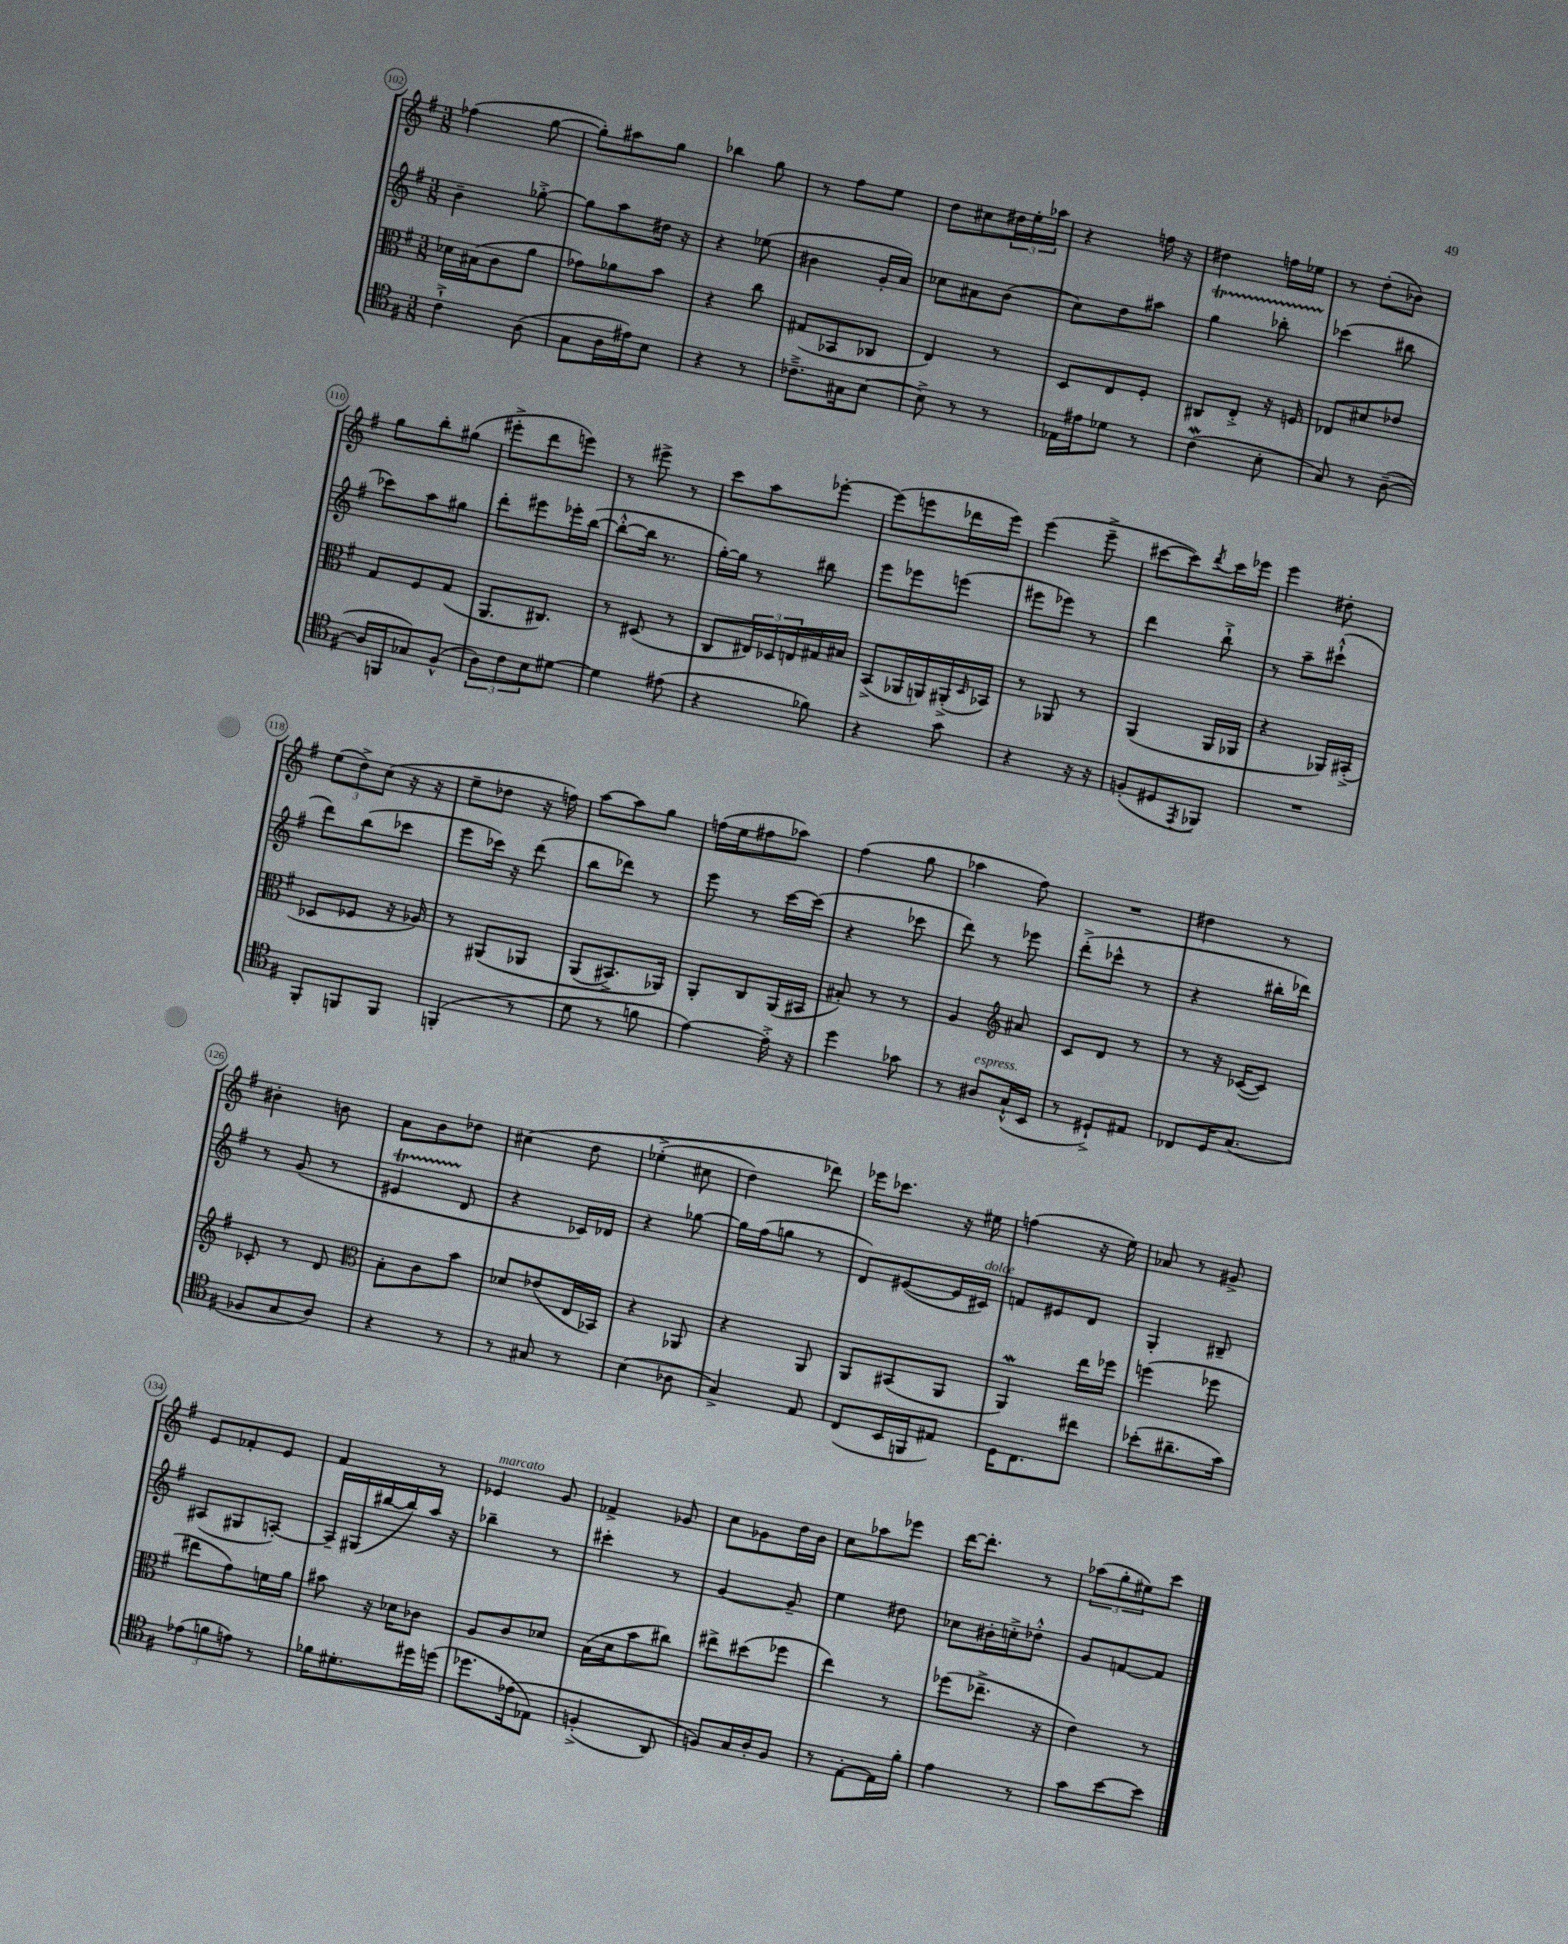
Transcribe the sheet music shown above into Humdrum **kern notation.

**kern	**kern	**kern	**kern
*part4	*part3	*part2	*part1
*staff4	*staff3	*staff2	*staff1
*clefC4	*clefC3	*clefG2	*clefG2
*k[f#]	*k[f#]	*k[f#]	*k[f#]
*M3/8	*M3/8	*M3/8	*M3/8
=102	=102	=102	=102
4c`^\	16d-X\LL	4b~\	(4ff-X\
.	(16B#X\J	.	.
.	8c\	.	.
(8A\	8a\J	[8gg-X'^\	[8gg\
=103	=103	=103	=103
8G\L	8g-X\L)	8gg-\L]	8gg'\L])
16A\L	8a-X\	8aa\	8aa#X\
16e#X\J)	.	.	.
8B\J	8b\J	16dd#X\Jk	8gg\J
.	.	16r	.
=104	=104	=104	=104
4r	4r	4r	4bb-X\
8r	8cc\	(8ee-X\	8gg\
=105	=105	=105	=105
8.c-X~^\L	(8G#X/L	4b#X\	8r
.	8BB-X/	.	8ff#\L
16G#X\k	.	.	.
[8B\J	8C-X/J	16g'/LL	8ee\J
.	.	16a/JJ)	.
=106	=106	=106	=106
8B^\]	4E/)	8cc-X\L	8dd\L
8r	.	8a#X\	8cc#X\
8r	8r	(8b\J	24dd#X\L
.	.	.	24ee'\
.	.	.	24aa-X\JJ
=107	=107	=107	=107
16E-X\LL	8D/L	8cc\L)	4r
16e#X\J	.	.	.
8d-X\J	8E/	8dd\	.
8r	8F#'/J	8aa#X\J	16ffn\
.	.	.	16r
=108	=108	=108	=108
(4cw\	8C#X/L	4ggT\	4dd#X\
.	8E'^/J	.	.
8B'\	16r	8bb-XTTT'\	16ffn\LL
.	16Fn/	.	16ee-X\JJ
=109	=109	=109	=109
8G/)	8E-X/L	(4ccc-X\	8r
8r	8d#X/	.	(8dd'\L
([8A~\	8e-X/J	8bb#X\	8b-X\J)
!!LO:LB:g=z
=110	=110	=110	=110
16A/LL]	8G/L	8ccc-X\L)	8gg\L
16FFn/J	.	.	.
8G-X/)	8F#/	8aa\	8bb'\
(8F#^^/J	(8G/J	8gg#X\J	(8gg#X\J
=111	=111	=111	=111
12A\L)	8.AA/L	8ddd'\L	8eee#X'^\L
12c\	.	.	.
.	.	8eee#X\	8ddd\
12B\	.	.	.
.	8.C#X/J)	.	.
[8d#X\J	.	16eee-X'\L	8eeen\J)
.	.	([16bb\JJ	.
=112	=112	=112	=112
4d#\]	8r	8bb'^^\L_	8r
.	(8D#X/	16bb\Jk]	8eee#X^\
.	.	8.r	.
(8e#X\	8r	.	8r
=113	=113	=113	=113
4r	8C/L	[16gg'\LL)	8ccc\L
.	.	16gg\JJ]	.
.	24E#X/L)	8r	8aa\
.	24D-X/	.	.
.	24En/	.	.
8f-X\)	16G#X/	8bb#X\	[8eee-X'\J
.	16B#X/JJ	.	.
=114	=114	=114	=114
4r	(8BB^/L	8eee\L	(8eee-\L]
.	16AA-X/L	8eee-X\	8eeen\
.	16AAn/)	.	.
8g\	(16AA#X'^/	(8eeen\J	16ddd-X\L
.	16qqD/	.	.
.	16BB-X/JJ)	.	16eee\JJ)
=115	=115	=115	=115
4r	8r	8eee#X\L	(4eee\
.	8AA-X/	8eee-X\J)	.
16r	8r	8r	8eee~^\
16r	.	.	.
=116	=116	=116	=116
(8Fn'/L	(4AA/	4ddd\	[8ccc#X\L
8D#X/	.	.	8ccc#\])
8qEE/	.	.	8qddd/
8FF-X/J)	16AA/LL	8bb`^\	16ccc#\L
.	16AA-X/JJ	.	16eee-X\JJ
=117	=117	=117	=117
4.r	4r	8r	4eee\
.	.	8aa~\L	.
.	16AA-X/LL)	(8ccc#X`^^\J	8dd#X'\
.	(16BB#X'^/JJ	.	.
!!LO:LB:g=z
=118	=118	=118	=118
8FF#'/L	8D-X/L	8ddd\L)	(12ee\L
.	.	.	12dd^\)
8FFn/	8F-X/J	(8bb\	.
.	.	.	(12cc\J
8FF/J	16r	8ccc-X\J	16r
.	16A-X/)	.	16r
=119	=119	=119	=119
(4FFn'/	8r	8eee\L	8ee~\L
.	(8AA#X/L	16ccc-X\Jk)	8dd-X\J
.	.	16r	.
8r	8AA-X/J	(8ddd\	16r
.	.	.	16ffn\)
=120	=120	=120	=120
8d\	(8AA/L	8bb\L	[8aa\L
8r	8.BB#X^/)	8ddd-X\J)	8aa\]
8fn\	.	8r	8gg\J
.	16AA-X/Jk)	.	.
=121	=121	=121	=121
[4e\)	8AA'/L	8eee\	(16ffn\LL
.	.	.	16ee\J
.	8C/	8r	8ff#X\
16e'^\]	(16AA/L	[16ccc\LL	8aa-X\J)
16r	16BB#X/JJ	(16ccc\JJ]	.
=122	=122	=122	=122
4dd\	8B#X'/)	4r	(4ff#\
.	8r	.	.
8g-X\	8r	8ccc-X\	8gg\
=123	=123	=123	=123
8r	4A/	8ddd\)	4aa-X\
!LO:TX:a:i:t=espress.	!	!	!
8A#X/L	.	8r	.
*	*clefG2	*	*
(16G`^^/L	8a#X/	8eee-X\	8ff#\)
16BB/JJ	.	.	.
=124	=124	=124	=124
8r	8c/L	(8ddd'^\L	4.r
8D#X`^/L)	8d/J	8ccc-X^^\J	.
8E#X/J	8r	8r	.
=125	=125	=125	=125
8C-X/L	8r	4r	4dd#X\
16D/K	16r	.	.
(8.G/J	([16c-X/KL	.	.
.	8c-/J])	16bb#X'\LL	8r
.	.	16ddd-X\JJ)	.
!!LO:LB:g=z
=126	=126	=126	=126
8F-X/L	8c-X'/	8r	4b#X'\
8G/	8r	(8g/	.
8A/J)	8d/	8r	8bn\
=127	=127	=127	=127
*	*clefC3	*	*
4r	8B'\L	4e#Xt/	8a\L
.	8c\	.	8b\
8r	8b\J	8d/	8dd-X\J
=128	=128	=128	=128
8r	8d-X/L	4r	(4cc#X\
8G#X/	(8e-X/	.	.
8r	16E/L	16c-X/LL)	8dd\
.	16BB-X/JJ)	16d-X/JJ	.
=129	=129	=129	=129
(4B\	4r	4r	(4ee-X'^\
8A-X\	8AA-X/	[8gg-X\	8cc#X\
=130	=130	=130	=130
4G^/)	4r	16gg-\LL]	4dd\)
.	.	(16ff#\J	.
.	.	8ggn\J	.
8E/	8AA/	8r	8ddd-X\)
=131	=131	=131	=131
(8C/L	8AA/L	8d/L)	16eee-X\KL
.	.	.	8.ccc-X\J
16BB/L	(8BB#X/	([8e#X/	.
16FFn/J	.	.	.
8E#X/J)	8AA/J	16e#/L]	16r
!	!	!LO:TX:a:i:t=dolce	!
.	.	16c#X/JJ)	16ee#X\
=132	=132	=132	=132
16D\KL	4AAW/)	8fn/L	(4ffn\
8.C\	.	.	.
.	.	8e#X/	.
8cc#X\J	16ee\LL	8d/J	16r
.	16ff-X\JJ	.	16ee\)
=133	=133	=133	=133
(8b-X'\L	(4ffn\	4G'/	8a-X/
8.a#X~\	.	.	8r
.	8ff-X\	8B#X~/	8g#X^/
16g\Jk)	.	.	.
!!LO:LB:g=z
=134	=134	=134	=134
(12e-X\L	8ee#X\L	(8A#X/L	8e/L
12fn\	.	.	.
.	8g\)	8G#X/	8f-X'/
12en\J)	.	.	.
8r	16fn\L	[8An'/J)	8e/J
.	16a\JJ	.	.
=135	=135	=135	=135
16f-X\KL	8b#X\	16A~/LL]	4f#/
8.d#X'\	.	(16G#X/	.
.	16r	[16bb#X/	.
.	16d-X\KL	16bb#/])	.
16dd#X\L	8c-X\J	16aa/JJ	8r
(16ddn\JJ	.	16r	.
=136	=136	=136	=136
!	!	!	!LO:TX:a:i:t=marcato
8.dd-X\L	8A/L	4bb-X~\	4e-X/
.	8c/	.	.
(16e-X\k	.	.	.
8E-X\J)	8d-X/J	8r	8g/
=137	=137	=137	=137
(4Fn'^/	(16B\LL	4ccc#X'\	4f-X^/
.	16d\J	.	.
.	8b\	.	.
8AA/)	8cc#X\J)	8r	8g-X/
=138	=138	=138	=138
8Fn/L)	8ee#X^\L	[4g/	8cc\L
16G/L	(8dd#X\	.	8g-X\
16A'/J	.	.	.
8F/J	8ff-X\J	8g~/]	16dd\L
.	.	.	16b\JJ
=139	=139	=139	=139
8r	4ee\)	4ee\	8cc\L
[8E'\L	.	.	8aa-X\
16E\L]	8r	8dd#X\	8eee-X\J
16f#'\JJ	.	.	.
=140	=140	=140	=140
4e\	(8ff-X\L	8cc-X\L	[16ddd\KL
.	.	.	8.ddd'\J]
.	8.ee-X~^\J	16b#X'\L	.
.	.	16ccn'^\J	.
8r	.	8dd-X'^^\J	8r
.	16r	.	.
=141	=141	=141	=141
8g\L	4e\)	8g/L	(12aa-X\L
.	.	.	12gg'\
[8b\	.	[8fn/	.
.	.	.	12ee#X\)
8b\J]	8r	8f/J]	8ccc\J
==	==	==	==
*-	*-	*-	*-
